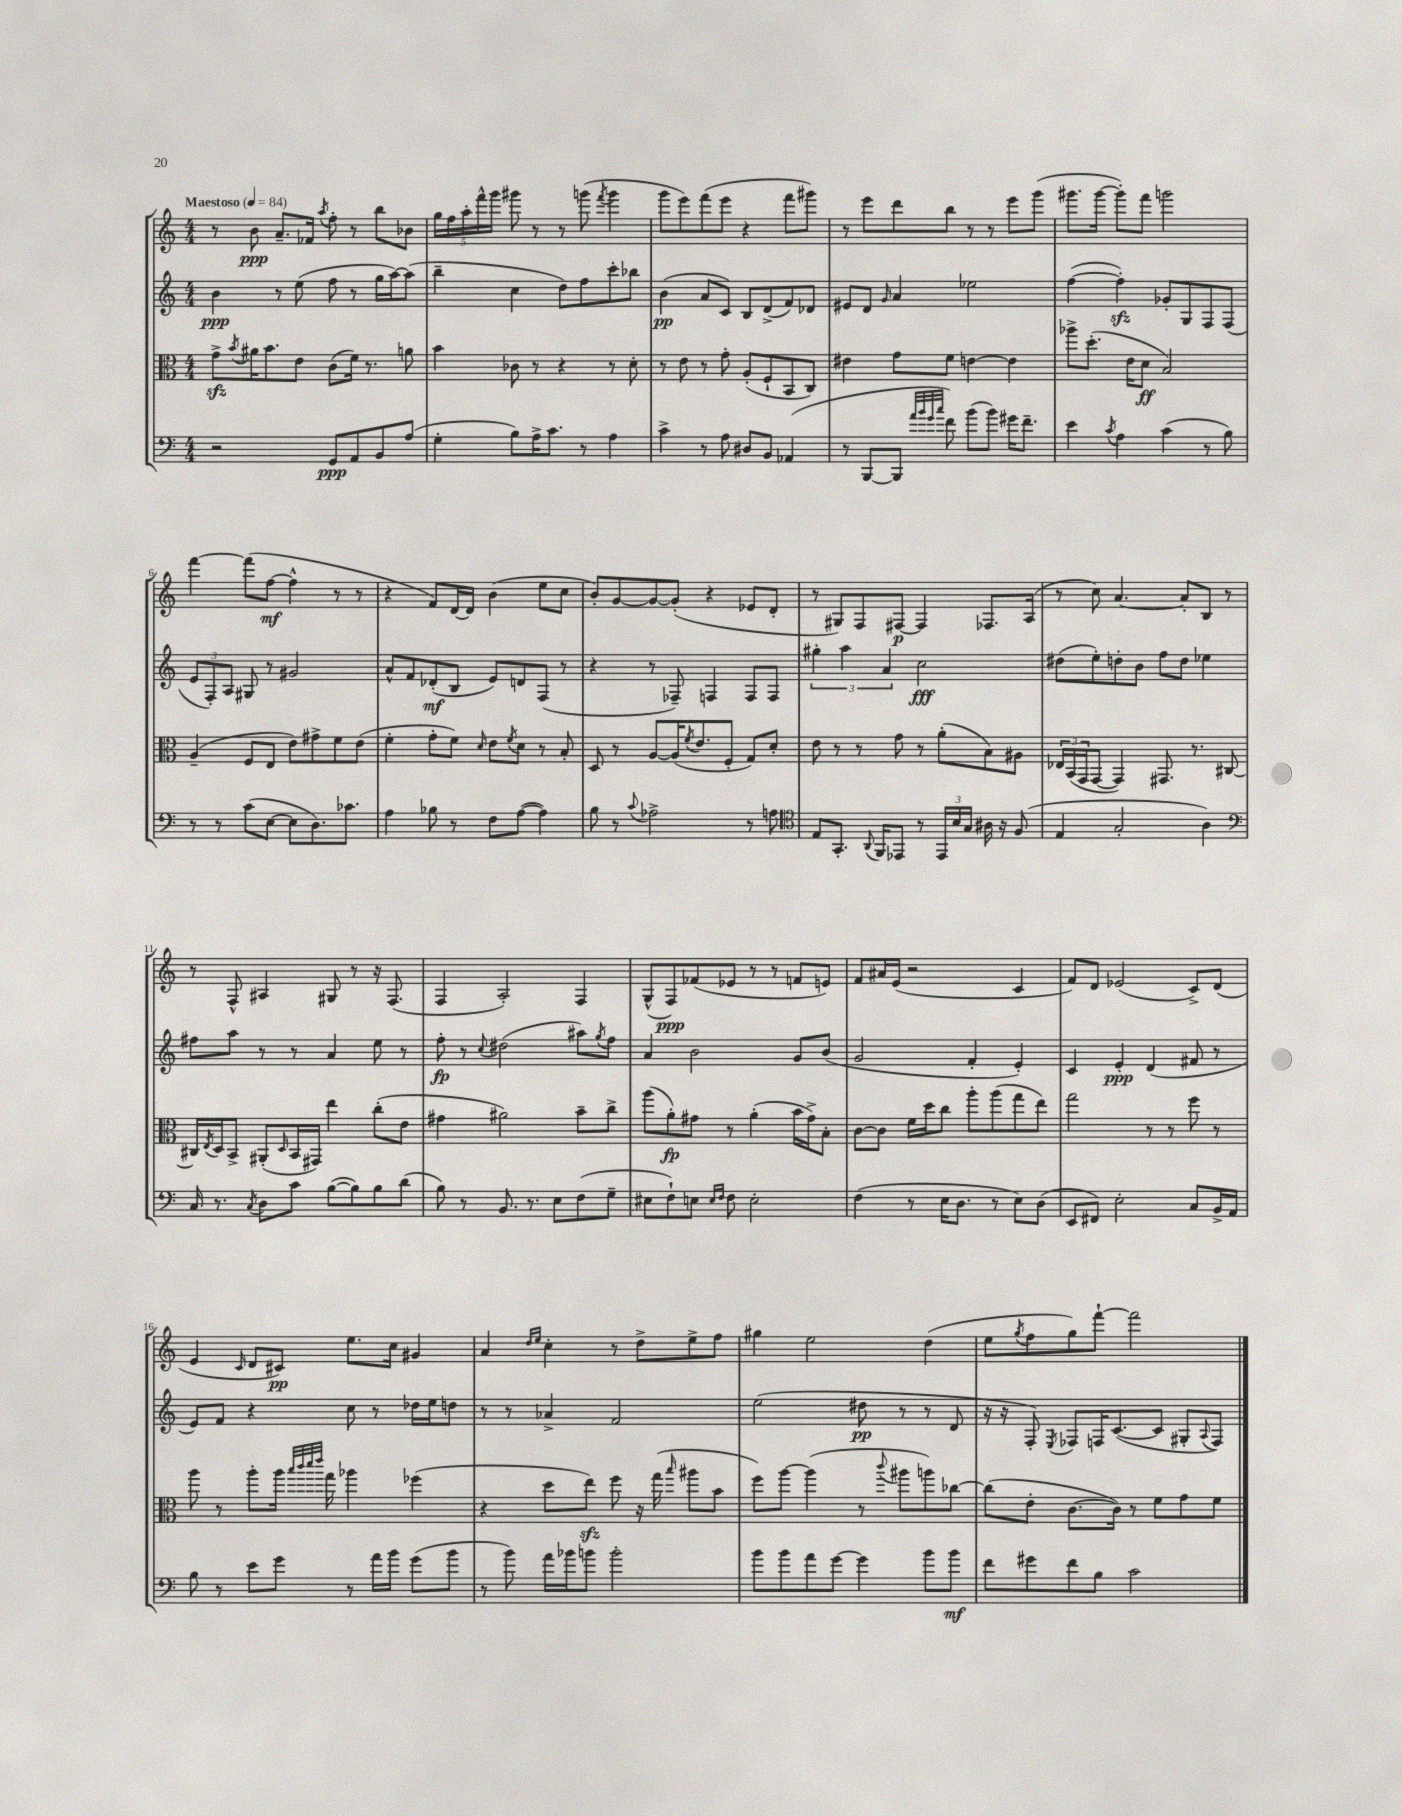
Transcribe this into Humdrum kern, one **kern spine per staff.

**kern	**kern	**kern	**kern
*staff4	*staff3	*staff2	*staff1
*clefF4	*clefC3	*clefG2	*clefG2
*k[]	*k[]	*k[]	*k[]
*M4/4	*M4/4	*M4/4	*M4/4
*MM84	*MM84	*MM84	*MM84
2r	8g^\L	4b\	8r
.	8qb/	.	.
.	16a#\K	.	8b\
.	8.b\	.	.
.	.	8r	8.a~/L
.	8e\J	(8ee\	.
.	.	.	16f-/Jk
.	.	.	8qaa/
8GG/L	(8c\L	8ff\	8ff'\
8AA/	16f\Jk)	8r	8r
.	8.r	.	.
8BB/	.	16gg\LL	8bb\L
.	.	[16aa\J)	.
(8A/J	8a\	(8aa\]J	8b-\J
=	=	=	=
4G'\	4b\	4bb~\	20gg\LL
.	.	.	20ff\
.	.	.	20aa'\
.	.	.	20fff^^\
.	.	.	20ggg\JJ
8B\L)	8c-\	4cc\	8ggg#\
16A^\K	8r	.	8r
8.c\J	.	.	.
.	4r	8dd\L)	8r
8r	.	8ff\	(8ggg\
.	.	.	8qfff/
4A\	8r	8ccc'\	4ggg\
.	8d'\	8bb-\J	.
=	=	=	=
4c^\	8r	(4b\	8ggg\L
.	8e\	.	8eee\)
8r	8r	8a/L	(8fff\
8A\	8g'\	8c/J)	8eee\J
8D#/L	(8A'/L	8B/L	4r
8BB/J	8F`/	(8d^/	.
(4AA-/	8BB/	8f/)	8fff\L
.	8C/J)	8d-/J	8ggg#\J)
=	=	=	=
8r	4e#\	8e#/L	8r
[8BBB/L	.	8d/J	8eee\L
.	.	16qqg/	.
8BBB/]J	8g\L	4a/	8ddd\
32qqa/LLL	.	.	.
32qqb/	.	.	.
32qqg/	.	.	.
32qqcc/JJJ	.	.	.
8f\)	8f\J	.	8bb\J
(8b\L	[4e\	2ee-\	8r
8b\J)	.	.	8r
16g#\LK	4e\]	.	8eee\L
8.f~\J	.	.	.
.	.	.	(8ggg\J
=	=	=	=
4e\	8aa-^\L	([4ff\	8.ggg#\L
.	(8.dd'\J	.	.
.	.	.	[16ggg#\Jk
8qc/	.	.	.
4A\	.	4ff'\])	8ggg#'\]L)
.	16e\LK	.	.
.	8d\J	.	8fff\J
(4c\	2B/)	8g-'/L	2ggg\
.	.	8G/	.
8r	.	8F/	.
8B\)	.	(8F/J	.
=	=	=	=
8r	(4A~/	12e/L	[4fff\
.	.	12F'/)	.
8r	.	.	.
.	.	12A/J	.
(8c\L	8F/L	8G#/	(8fff\]L
[8E\J	8E/J	8r	[8ff\J
8E\]L	8e\L)	2g#/	4ff^^\]
8.D\)	8g#^\	.	.
.	8f\	.	8r
8.c-\J	.	.	.
.	(8e\J	.	8r
=	=	=	=
4A\	4f'\	8a^^/L	4r
.	.	8f/	.
8B-\	8g'\L	(8d-'/	8f/L)
8r	8f\J)	8B/J	[16d/L
.	.	.	16d/]JJ
.	16qqd/	.	.
8F\L	8e\L	8e/L)	(4b\
.	8qf/	.	.
([8A\J	8d\J	8d/	.
4A\])	8r	(8F/J	8ee\L
.	8B'/	8r	8cc\J
=	=	=	=
8B\	8D/	4r	8b'/L)
8r	8r	.	[8g/
8qqc/	.	.	.
2A-^\	[8A/L	8r	8g/_
.	(16A/]K	8F-~/)	(8g'/]J
.	8qf/	.	.
.	8.e/	.	.
.	.	4F/	4r
.	8F'/J	.	.
8r	8G/L)	8F/L	8e-/L
8A\	8d'/J	8F/J	8d'/J
=	=	=	=
*clefC4	*	*	*
8E/L	8e\	6gg#'\	8r
8.GG'/J	8r	.	8G#/L)
.	.	6aa\	.
.	8r	.	8F/
8qqAA/	.	.	.
16FF/LK	.	.	.
.	.	6a/	.
8EE-/J	8g\	.	[8F#/J
8r	8r	2cc\	4F#/]
24EE-/LL	(8a'\L	.	.
24B/	.	.	.
24G/JJ	.	.	.
16A#\	8B\)	.	8.F-/L
16r	.	.	.
(8F/	8A#\J	.	.
.	.	.	(16A/Jk
=	=	=	=
4E/	24E-/LL	(8dd#\L	8r
.	(24BB/	.	.
.	24GG/J	.	.
.	[8GG/J	8ee'\)	8cc\)
2G'/	4GG/])	8dd'\	[4.a/
.	.	8b\J	.
.	8.GG#/	8ff\L	.
.	.	8dd\J	8a'/]L
.	8.r	.	.
4A\)	.	4ee-\	8B/J
.	[8C#/	.	8r
=	=	=	=
*clefF4	*	*	*
16C/	16C#/]LL	8ff#\L	8r
.	8qE/	.	.
8.r	16D/J	.	.
.	8BB^/J	8aa\J	8F^^/
8qC/	.	.	.
8D\L	(8AA#'/L	8r	4A#/
.	16qqD/	.	.
8c\J	16BB/L	8r	.
.	16GG#/JJ)	.	.
([8B\L	4ee\	4a/	8G#/
8B\])	.	.	8r
8B\	(8cc'\L	8ee\	16r
.	.	.	(8.F/
(8d\J	8e\J	8r	.
=	=	=	=
8B\)	4g#\	8ff'\	4F/
8r	.	8r	.
.	.	8qqcc/	.
8.BB/	2a#\)	(2dd#\	2A'/)
8.r	.	.	.
8E\L	.	.	.
(8F\	8b~\L	8aa#\L)	4F/
.	.	8qgg/	.
8G~\J	8cc^\J	8ff\J	.
=	=	=	=
8E#\L	(8aa\L	4a/	(8G^^/L
8F`\)	8a'\)	.	8F/)
8E\J	8g#\J	2b\	(8f-/
16qqE/LL	.	.	.
16qqF/JJ	.	.	.
8F\	8r	.	8e-/J
2E'\	(4a'\	.	8r
.	.	.	8r
.	16b\LL	8g/L	8f/L
.	16g#^\J)	.	.
.	8B'\J	(8b/J	8e/J)
=	=	=	=
(4F\	[8c\L	2g/	8f/L
.	8c\]J	.	16a#/L
.	.	.	(16e/JJ
8r	16f\LL	.	2r
.	16dd\J	.	.
16E\LK	8cc\J	.	.
8.D\J	.	.	.
.	8aa'\L	4f'/	.
8r	(8aa\	.	.
8E\L)	8gg\	4e'/)	4c/
(8D\J	8ee\J)	.	.
=	=	=	=
8EE/L	2gg\	4c/	8f/L)
8FF#/J)	.	.	8d/J
2E'\	.	4e'/	(2e-/
.	8r	(4d/	.
.	8r	.	.
8C/L	8ff\	8f#/	8c^/L)
16BB^/L	8r	8r	(8d/J
16AA/JJ	.	.	.
=	=	=	=
8B\	8aa\	8e/L)	4e/
8r	8r	8f/J	.
.	.	.	16qqc/
8e\L	8aa'\L	4r	8d/L
8g\J	16aa\Jk	.	8c#/J)
.	32qqbb/LLL	.	.
.	32qqccc/	.	.
.	32qqddd/	.	.
.	32qqeee/JJJ	.	.
.	16gg\	.	.
8r	4aa-\	8cc\	8.ee\L
16a\LL	.	8r	.
16b\JJ	.	.	16cc\Jk
(8g\L	(4ff-\	16dd-\LL	4g#/
.	.	16ee\J	.
8b\J	.	8dd\J	.
=	=	=	=
8r	4r	8r	4a/
8b\)	.	8r	.
.	.	.	16qqdd/LL
.	.	.	16qqee/JJ
16a\LL	8dd\L	4a-^/	4cc'\
16b-\J	.	.	.
8b\J	8ee\J)	.	.
2b'\	8ff\	2f/	8r
.	16r	.	8dd^\L
.	(16gg\	.	.
.	16qqbb/	.	.
.	8aa#\L	.	8ee^\
.	8b\J	.	8ff\J
=	=	=	=
8b\L	8ff\L)	(2ee\	4gg#\
8b\	[8aa\J	.	.
8a\	(4aa\]	.	2ee\
[8g\J	.	.	.
4g\]	8r	8dd#\	.
.	8qqccc/	.	.
.	8aa#\L	8r	.
8b\L	8aa\)	8r	(4dd\
8b\J	[8cc-\J	8d/	.
=	=	=	=
8f\L	(8cc-\]L	16r	8ee\L
.	.	16r	.
.	.	.	8qgg/
8g#\	8e'\J	8F'/)	8ff\
.	.	8qE/	.
8f\	[8.c\L	8F-/L	8gg\)
8B\J	.	16F/K	[8fff`\J
.	16c\]Jk)	([8.c/	.
2c\	8r	.	2fff\]
.	8f\L	8c/]J	.
.	8g\	8G#'/L	.
.	.	8qqA/	.
.	8f\J	8F/J)	.
==	==	==	==
*-	*-	*-	*-
